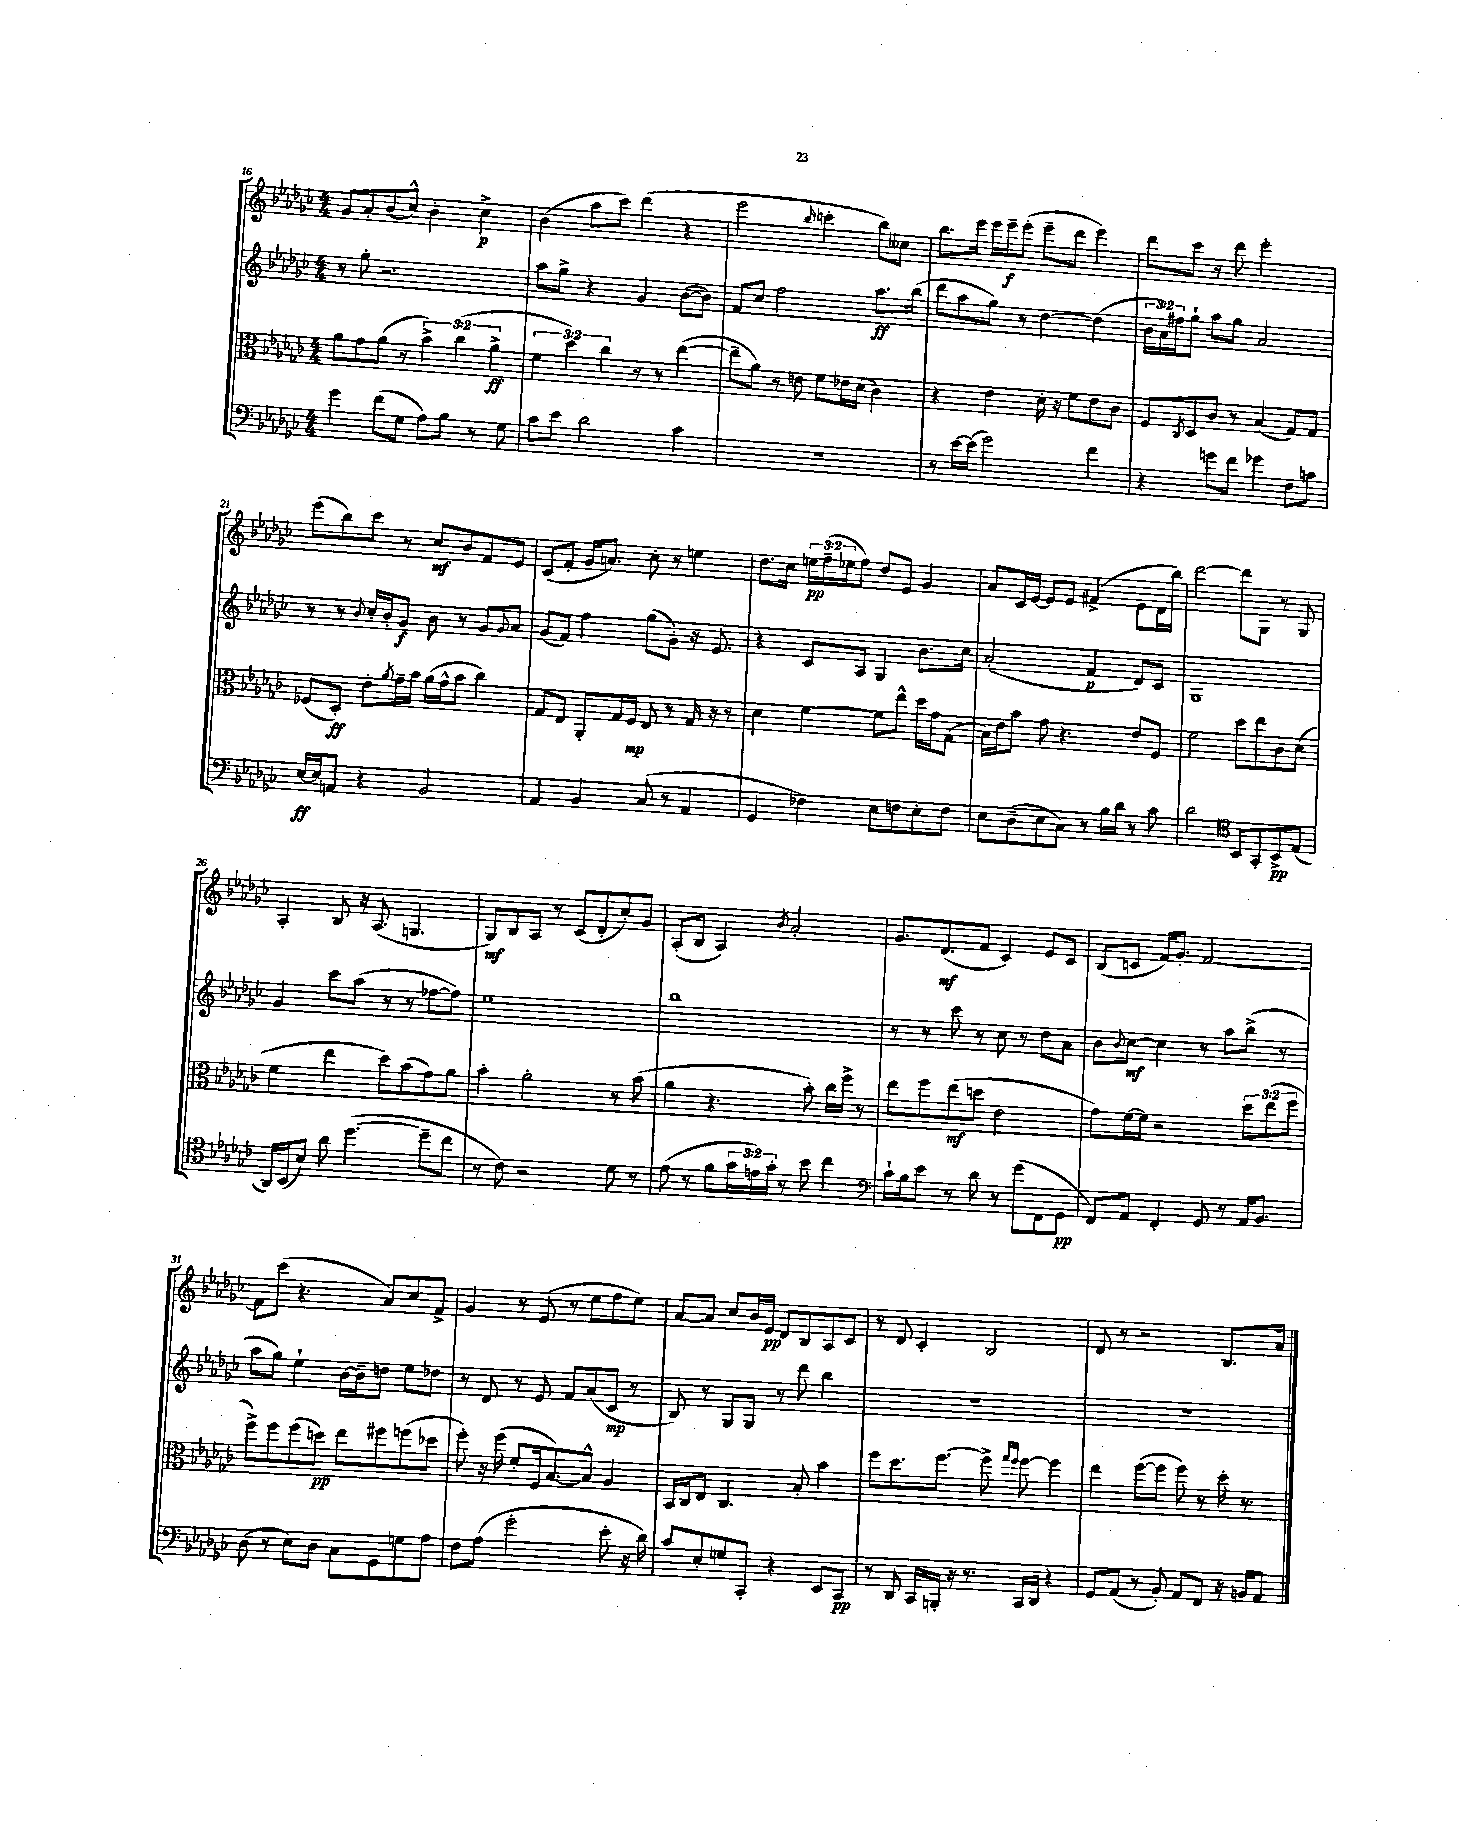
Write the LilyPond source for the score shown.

<<
\new StaffGroup <<
\new Staff = "s0" {
    \clef treble \key ges \major \numericTimeSignature \time 4/4 \override Staff.TupletNumber.text = #tuplet-number::calc-fraction-text
    ges'8 aes'8-. bes'8( ces''8-^) bes'4-. ces''4->\p |
    bes'4( aes''8 ces'''8) des'''4( r4 |
    ees'''2 \grace { bes''16 } c'''4-. bes''8) ceses''8 |
    bes''8. ees'''16 ees'''16 ees'''16--\f ees'''8-.( ees'''8-- des'''8 ees'''4) |
    des'''8 ces'''8 r8 des'''8 ees'''2-. |
    ees'''8( bes''8) ces'''8 r8 ces''8\mf bes'8 f'8 ees'8 |
    ces'8( f'8-. ges'16 a'8.) ces''8-. r8 e''4 |
    des''8. ces''16 \tuplet 3/2 { e''16\pp f''16--( ees''16 } f''8) des''8 ees'8 ges'4 |
    aes'8 ces'16 ees'16~ ees'8 ees'8 fis'4->( ees'8 des'16 bes''16) |
    des'''2~ des'''8 ges8 r8 ges8 |
    aes4-. bes8 r16 aes8.( g4. |
    ges8\mf) bes8 aes8 r8 ces'8( des'8-. ces''8-.) ges'8 |
    aes8-.( bes8 aes4) \acciaccatura { bes'8 } aes'2-. |
    ges'8. des'8.\mf( f'8 ces'4) ees'8 ces'8 |
    bes8( c'8 f'16) ges'8.-. f'2~ |
    f'8 ces'''8( r4. aes'8) ces''8 f'8-> |
    ges'4 r8 ees'8( r8 ees''8 f''8 ees''8) |
    aes'8~ aes'8 ces''8 bes'16 ees'16\pp des'8 bes8 aes8 ces'8 |
    r8 des'8 ces'4-. bes2 |
    des'8 r8 r2 bes8. aes'16 \bar "|." |
}
\new Staff = "s1" {
    \clef treble \key ges \major \numericTimeSignature \time 4/4 \override Staff.TupletNumber.text = #tuplet-number::calc-fraction-text
    r8 ges''8-. r2. |
    aes''8 ges''8-> r4 ges'4 bes'8~( bes'8) |
    f'8 ces''8 f''2 aes''8.\ff bes''16( |
    des'''8 aes''8 ges''8) r8 des''4~ des''4( |
    \tuplet 3/2 { bes'16 aes'16) fis''16 } ges''8-! aes''8 ges''8 aes'2 |
    r8 r8 \appoggiatura { bes'8 } ces''16-. bes'16-. ges'8\f bes'8 r8 ges'8 \appoggiatura { ges'8 } aes'8 |
    ges'8( f'8) f''4 ges''8( ges'8-.) r16 ees'8. |
    r4 ces'8 aes8 ges4 bes'8. ces''16 |
    aes'2-.( f'4\p des'8) ces'8 |
    ges1 |
    ges'4 ces'''8 aes''8( r8 r8 fes''8~ fes''8) |
    ees''1 |
    bes''1 |
    r8 r8 ces'''8 r8 ces''8 r8 des''8 aes'8 |
    bes'8 \appoggiatura { bes'8 } ces''8~\mf ces''4 r8 aes''8 bes''8->( r8 |
    aes''8 ges''8) ees''4-! bes'16~ bes'16-- d''8 ees''8 des''8 |
    r8 des'8 r8 ees'8 f'8 aes'8( ces'8\mp r8 |
    bes8) r8 ges8 ges8 r8 des'''8 bes''4 |
    R1 |
    R1 \bar "|." |
}
\new Staff = "s2" {
    \clef alto \key ges \major \numericTimeSignature \time 4/4 \override Staff.TupletNumber.text = #tuplet-number::calc-fraction-text
    aes'8 ges'8 aes'8( r8 \tuplet 3/2 { bes'4->) ces''4( aes'4->\ff } |
    \tuplet 3/2 { f'4 des''4) ces''4 } r8 r8 ees''4~( |
    ees''8-- aes'8) r8 e'8 f'8 ees'16 des'16( ces'4) |
    r4 ees'4 des'16-. r16 f'8 ees'8 ces'8 |
    f8 \acciaccatura { ces8 } des8 ces'8 r8 bes4( ges8) ges8 |
    fes8( des8-.\ff) ees'8-. \acciaccatura { aes'8 } ges'16-- bes'16 aes'16( ges'16-^ bes'8 ces''4) |
    ges8 ees8 aes,8-. ges16 f16\mp ees8 r8 ges16 r16 r8 |
    des'4 f'4~ f'8 ees''8-^ des''16 ges'16 ges8( |
    bes16) ees'16 bes'8 ges'8 r4. ees'8 f8 |
    f'2 des''8 ees''8 ces'8 des'8( |
    f'4 ees''4 des''8) bes'8( ges'8) aes'8 |
    bes'4-. aes'2-. r8 bes'8( |
    aes'4 r4. bes'8-.) ces''16 f''16-> r8 |
    ees''8 f''8 ees''8\mf( d''8 ees'2 |
    ges'8) f'16~ f'16 r2 \tuplet 3/2 { des''8 ees''8( f''8 } |
    f''8->) f''8 f''8( d''8\pp) ees''8 fis''8 f''8( des''8 |
    f''8-.) r16 f''16( f'8-. f16 bes8.~) bes8-^ aes4 |
    bes,16 ces16 ees8 ces4. bes8-. bes'4 |
    f''8 des''8. f''8.~ f''8-> \grace { ges''16 f''16 } f''8~ f''4 |
    ees''4 f''8~( f''8 f''8) r8 des''16-. r8. \bar "|." |
}
\new Staff = "s3" {
    \clef bass \key ges \major \numericTimeSignature \time 4/4 \override Staff.TupletNumber.text = #tuplet-number::calc-fraction-text
    ges'4 f'8( ges8 aes8) bes8 r8 ges8 |
    ces'8 ees'8 des'2 ces'4 |
    R1 |
    r8 ees'16~ ees'16( ges'2) f'4 |
    r4 g'8 f'8 ges'4 f8 c'8 |
    ees16~\ff ees16 a,8 r4 bes,2 |
    aes,4 bes,4 ces8( r8 aes,4 |
    ges,4 fes4) ees8 f8 ees8-. f8 |
    ees8 des8--( ees8 ces8) r8 bes16 des'16 r8 ces'8 |
    des'2 \clef tenor bes,8 ges,8-. bes,8->\pp ees8( |
    aes,16) bes,16( bes8) aes'8 des''4.~( des''8-- ces''8 |
    r8 ces'8) r2 des'8 r8 |
    ees'8( r8 f'8 \tuplet 3/2 { ges'16 e'16) ges'16-. } r8 bes'8 ces''4 |
    \clef bass ces'16-! bes16 ees'8 r8 des'8 r8 ges'8( f,8 ges,8\pp |
    f,8) aes,8 f,4-. ges,8 r8 aes,16 bes,8. |
    des8( r8 ees8) des8 ces8 ges,8 g8 aes8 |
    f8 aes8( ges'2-. ees'8-. r16 des'16) |
    ces'8 ees8-. g8 ces,8-. r4 ees,8 ces,8\pp |
    r8 des,8 ces,16 b,,16-. r16 r8. ces,16 des,16 r4 |
    ges,8 aes,8( r8 bes,8-.) aes,8 f,8 r16 b,16 aes,8 \bar "|." |
}
>>
>>
\layout { \context { \Score currentBarNumber = #16 } }
